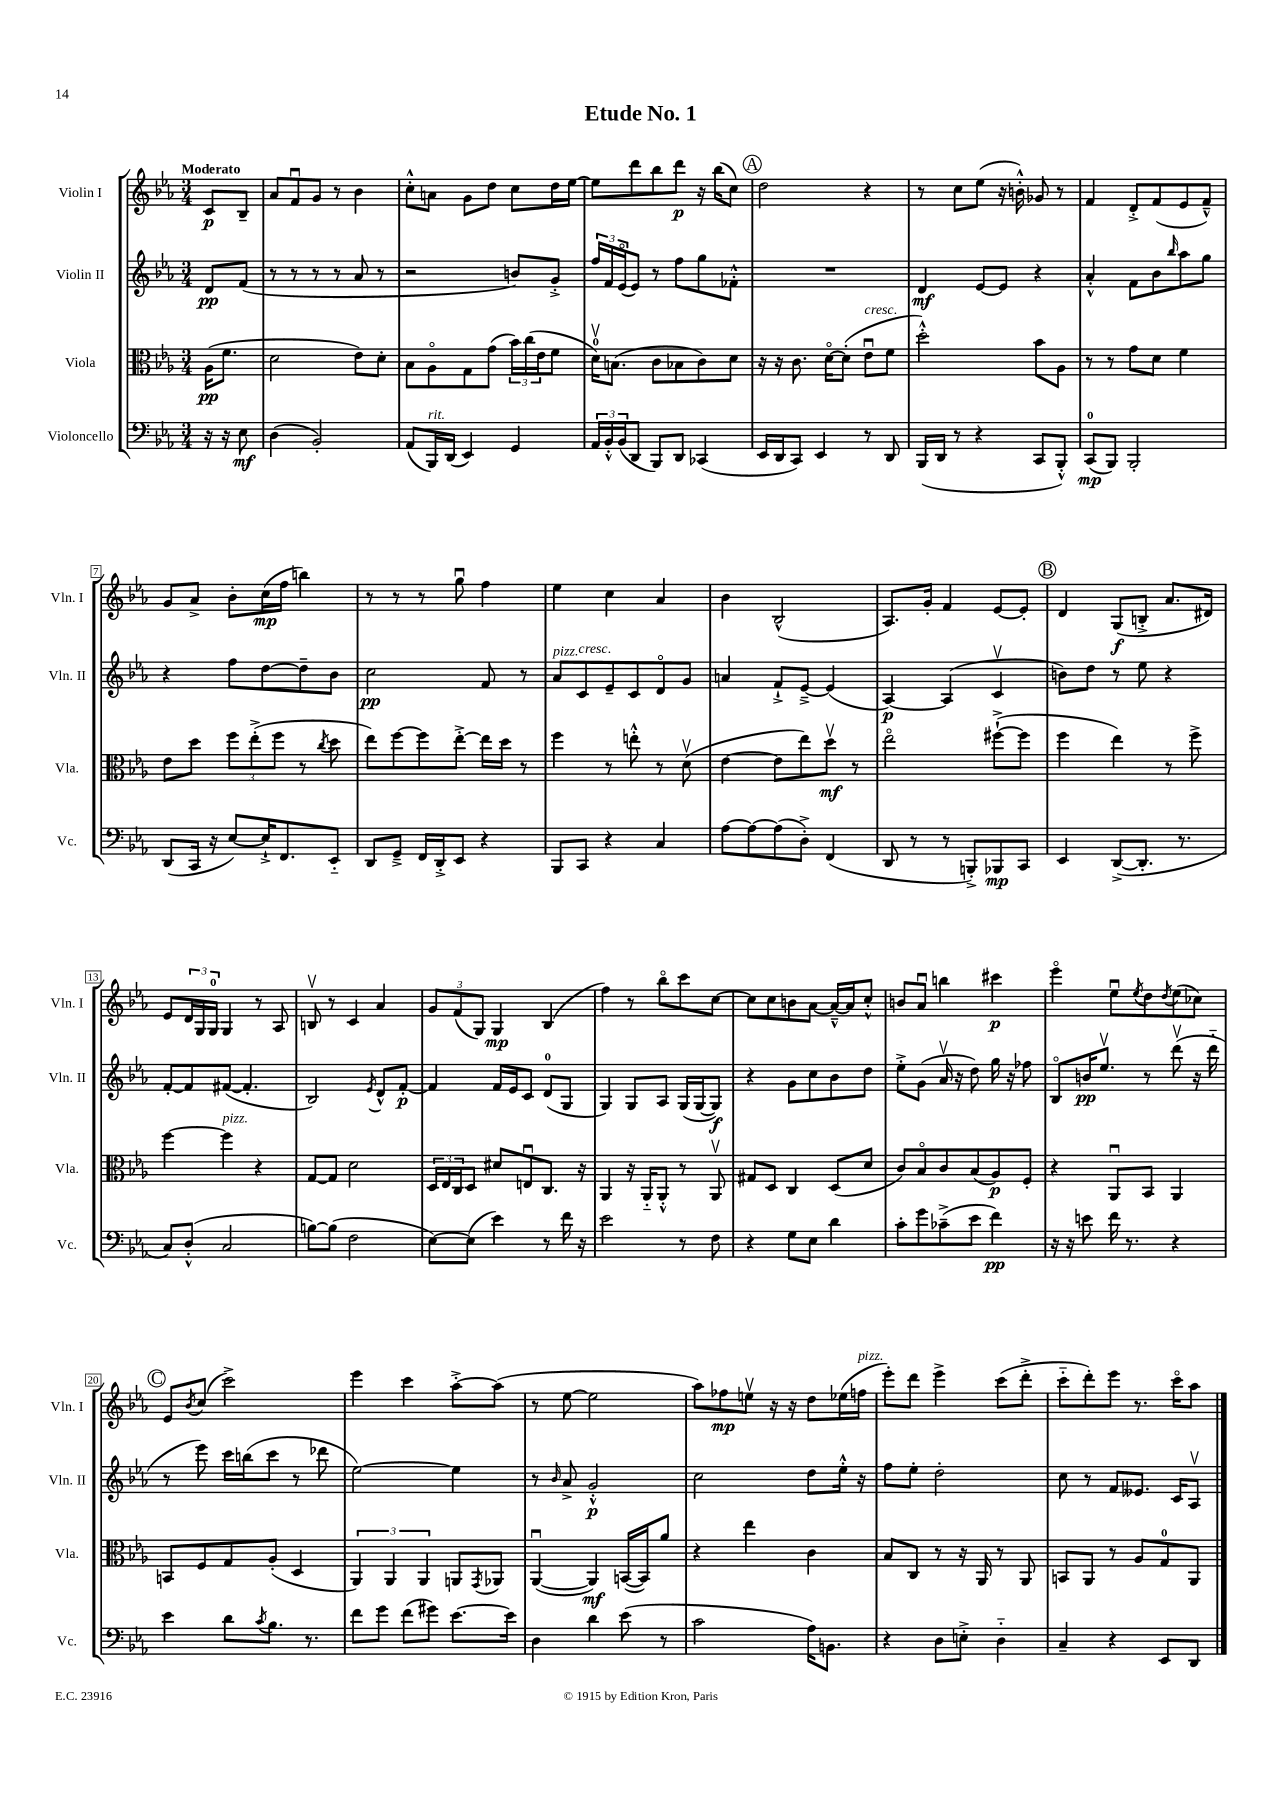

**kern	**dynam	**kern	**dynam	**kern	**dynam	**kern	**dynam
*part4	*part4	*part3	*part3	*part2	*part2	*part1	*part1
*staff4	*staff4	*staff3	*staff3	*staff2	*staff2	*staff1	*staff1
*I"Violoncello	*	*I"Viola	*	*I"Violin II	*	*I"Violin I	*
*I'Vc.	*	*I'Vla.	*	*I'Vln. II	*	*I'Vln. I	*
*clefF4	*	*clefC3	*	*clefG2	*	*clefG2	*
*k[b-e-a-]	*	*k[b-e-a-]	*	*k[b-e-a-]	*	*k[b-e-a-]	*
*M3/4	*	*M3/4	*	*M3/4	*	*M3/4	*
=	=	=	=	=	=	=	=
!	!	!	!	!	!	!LO:TX:a:B:t=Moderato	!
16r	.	(16A-\KL	pp	8d/L	pp	8c/L	p
16r	.	8.f\J	.	.	.	.	.
8E-\	mf	.	.	(8f/J	.	8B-~/J	.
=1	=1	=1	=1	=1	=1	=1	=1
(4D\	.	2d\	.	8r	.	8a-/L	.
.	.	.	.	8r	.	8fu/	.
2BB-'/)	.	.	.	8r	.	8g/J	.
.	.	.	.	8r	.	8r	.
.	.	8e-\L)	.	8a-/	.	4b-\	.
.	.	8d'\J	.	8r	.	.	.
=2	=2	=2	=2	=2	=2	=2	=2
(8AA-/L	.	8B-\L	.	2r	.	8cc'^^\L	.
!LO:TX:a:i:t=rit.	!	!	!	!	!	!	!
16BBB-/L)	.	8A-\	.	.	.	8an\J	.
(16DD/JJ	.	.	.	.	.	.	.
4EE-/)	.	8G\	.	.	.	8g\L	.
.	.	(8g\J	.	.	.	8dd\J	.
4GG/	.	24b-\LL)	.	8bn/L)	.	8cc\L	.
.	.	(24cc\	.	.	.	.	.
.	.	24e-\J	.	.	.	.	.
.	.	8f\J	.	8g'^/J	.	16dd\L	.
.	.	.	.	.	.	[16ee-\JJ	.
=3	=3	=3	=3	=3	=3	=3	=3
24AA-/LL	.	16dv\KL)	.	24ff/LL	.	8ee-\L]	.
24BB-'^^/	.	.	.	24f/	.	.	.
.	.	(8.Bn\J	.	.	.	.	.
(24BB-/J	.	.	.	(24e-/J	.	.	.
8DD/J	.	.	.	8e-/J)	.	8ddd\	.
8BBB-/L)	.	8c\L	.	8r	.	8bb-\	.
8DD/J	.	8B-X\	.	8ff\L	.	8ddd\J	p
(4CC-X/	.	8c\)	.	8gg\	.	16r	.
.	.	.	.	.	.	(16bb-\KL	.
.	.	8d\J	.	8f-X'^^\J	.	8cc\J)	.
!!LO:REH:place=s1:t=A
=4	=4	=4	=4	=4	=4	=4	=4
16EE-/LL	.	16r	.	2.r	.	2dd\	.
16DD/J	.	16r	.	.	.	.	.
8CC/J)	.	8.c\	.	.	.	.	.
4EE-/	.	.	.	.	.	.	.
.	.	[16d\KL	.	.	.	.	.
.	.	(8d'\J]	.	.	.	.	.
!	!	!LO:TX:a:i:t=cresc.	!	!	!	!	!
8r	.	8e-u\L	.	.	.	4r	.
8DD/	.	8f\J	.	.	.	.	.
=5	=5	=5	=5	=5	=5	=5	=5
(16BBB-/LL	.	2dd'^^\)	.	4d/	mf	8r	.
16DD/JJ	.	.	.	.	.	.	.
8r	.	.	.	.	.	8cc\L	.
4r	.	.	.	[8e-/L	.	(8ee-\J	.
.	.	.	.	8e-/J]	.	16r	.
.	.	.	.	.	.	16bn'^^\)	.
8CC/L	.	8b-\L	.	4r	.	8g-X/	.
8BBB-'^^/J)	.	8A-\J	.	.	.	8r	.
=6	=6	=6	=6	=6	=6	=6	=6
(8CC/L	mp	8r	.	4a-'^^/	.	4f/	.
8BBB-/J)	.	8r	.	.	.	.	.
2BBB-'/	.	8g\L	.	8f\L	.	8d'^/L	.
.	.	8d\J	.	8b-\	.	(8f/	.
.	.	.	.	16qqbb-/	.	.	.
.	.	4f\	.	8aa-\	.	8e-/	.
.	.	.	.	8gg\J	.	8f~^^/J)	.
!!LO:LB:g=z
=7	=7	=7	=7	=7	=7	=7	=7
(8DD/L	.	8e-\L	.	4r	.	8g/L	.
16CC/Jk	.	8dd\J	.	.	.	8a-^/J	.
16r	.	.	.	.	.	.	.
[8E-/L)	.	12ff\L	.	8ff\L	.	8b-'\L	.
.	.	(12ee-'^\	.	.	.	.	.
16E-`^/K]	.	.	.	[8dd\	.	(16cc\L	mp
.	.	12ff\J	.	.	.	.	.
8.FF/	.	.	.	.	.	16ff\JJ	.
.	.	8r	.	8dd~\]	.	4bbn\)	.
.	.	8qcc/	.	.	.	.	.
8EE-/J	.	8dd\	.	8b-\J	.	.	.
=8	=8	=8	=8	=8	=8	=8	=8
8DD/L	.	8ee-\L)	.	2cc\	pp	8r	.
8GG~^/J	.	[8ff\	.	.	.	8r	.
16FF/LL	.	8ff\]	.	.	.	8r	.
16DD'^/J	.	.	.	.	.	.	.
8EE-/J	.	[8ee-'^\J	.	.	.	8ggu\	.
4r	.	16ee-\LL]	.	8f/	.	4ff\	.
.	.	16dd\JJ	.	.	.	.	.
.	.	8r	.	8r	.	.	.
=9	=9	=9	=9	=9	=9	=9	=9
!	!	!	!	!LO:TX:a:i:t=pizz.	!	!	!
8BBB-/L	.	4ff\	.	8a-/L	.	4ee-\	.
!	!	!	!	!LO:TX:a:i:t=cresc.	!	!	!
8CC/J	.	.	.	8c/	.	.	.
4r	.	8r	.	8e-~/	.	4cc\	.
.	.	8een'^^\	.	8c/	.	.	.
4C/	.	8r	.	8d/	.	4a-/	.
.	.	(8dv\	.	8g/J	.	.	.
=10	=10	=10	=10	=10	=10	=10	=10
[8A-\L	.	[4e-\	.	4an/	.	4b-\	.
8A-\_	.	.	.	.	.	.	.
(8A-\]	.	8e-\L]	.	8f`^/L	.	(2B-^^/	.
8D'^\J)	.	8ee-\)	.	[8e-~^/J	.	.	.
(4FF/	.	8ddv\J	mf	(4e-/]	.	.	.
.	.	8r	.	.	.	.	.
=11	=11	=11	=11	=11	=11	=11	=11
8DD/	.	2ee-\	.	[4A-/)	p	8.A-/L)	.
8r	.	.	.	.	.	.	.
.	.	.	.	.	.	16g'/Jk	.
8r	.	.	.	(4A-/]	.	4f/	.
8BBBn'^/L)	.	.	.	.	.	.	.
8BBB-X/	mp	([8ff#X`^\L	.	4cv/	.	[8e-/L	.
8CC/J	.	8ff#\J]	.	.	.	8e-'/J]	.
!!LO:REH:place=s1:t=B
=12	=12	=12	=12	=12	=12	=12	=12
4EE-/	.	4ff\	.	8bn\L)	.	4d/	.
.	.	.	.	8dd\J	.	.	.
([8DD^/L	.	4ee-\)	.	8r	.	(8G/L	f
8.DD'/J]	.	.	.	8ee-\	.	8Bn'^/J	.
.	.	8r	.	4r	.	8.a-/L	.
8.r	.	.	.	.	.	.	.
.	.	8ff^\	.	.	.	.	.
.	.	.	.	.	.	16d#X/Jk)	.
!!LO:LB:g=z
=13	=13	=13	=13	=13	=13	=13	=13
8C/L)	.	[4ff\	.	[8f'/L	.	8e-/L	.
(8D'^^/J	.	.	.	8f/]	.	24d/L	.
.	.	.	.	.	.	24G/	.
.	.	.	.	.	.	24G/JJ	.
!	!	!LO:TX:a:i:t=pizz.	!	!	!	!	!
2C/	.	4ff\]	.	([8f#X/J	.	4G/	.
.	.	.	.	4.f#'/]	.	.	.
.	.	4r	.	.	.	8r	.
.	.	.	.	.	.	8A-/	.
=14	=14	=14	=14	=14	=14	=14	=14
[8Bn\L)	.	[8G/L	.	2B-/)	.	8Bnv/	.
(8B\J]	.	8G/J]	.	.	.	8r	.
2F\	.	2d\	.	.	.	4c/	.
.	.	.	.	8qe-/	.	.	.
.	.	.	.	8d^^/L	.	4a-/	.
.	.	.	.	[8f'/J	p	.	.
=15	=15	=15	=15	=15	=15	=15	=15
[8E-\L)	.	24D/LL	.	4f/]	.	12g/L	.
.	.	24E-/	.	.	.	.	.
.	.	24C/J	.	.	.	(12f/	.
(8E-\J]	.	8D/J	.	.	.	.	.
.	.	.	.	.	.	12G/J)	.
4e-\)	.	8d#X/L	.	16f/LL	.	4G/	mp
.	.	.	.	16e-/J	.	.	.
.	.	8Enu/	.	8c/J	.	.	.
8r	.	8.C/J	.	(8d/L	.	(4B-/	.
16f\	.	.	.	8G/J	.	.	.
16r	.	16r	.	.	.	.	.
=16	=16	=16	=16	=16	=16	=16	=16
2e-\	.	4AA-/	.	4G/)	.	4ff\)	.
.	.	16r	.	8G/L	.	8r	.
.	.	16AA-/KL	.	.	.	.	.
.	.	8AA-'^^/J	.	8A-/J	.	8bb-\L	.
8r	.	8r	.	(16G/LL	.	8ccc\	.
.	.	.	.	[16G/J	.	.	.
8F\	.	8AA-v/	.	8G/J])	f	[8cc\J	.
=17	=17	=17	=17	=17	=17	=17	=17
4r	.	8G#X/L	.	4r	.	8cc\L]	.
.	.	8D/J	.	.	.	8cc\	.
8G\L	.	4C/	.	8g\L	.	8bn\	.
8E-\J	.	.	.	8cc\	.	[8a-\J	.
4d\	.	(8D/L	.	8b-\	.	16a-~^^/LL_	.
.	.	.	.	.	.	16a-/J]	.
.	.	8d/J	.	8dd\J	.	8cc'^^/J	.
=18	=18	=18	=18	=18	=18	=18	=18
8c'\L	.	8c/L)	.	8ee-'^\L	.	8bn/L	.
8g\	.	8B-/	.	(8g\J	.	8a-u/J	.
(8c-X~^\	.	8c/	.	16a-v/	.	4bbn\	.
.	.	.	.	16r	.	.	.
8e-\J	.	(8B-/	.	8dd\)	.	.	.
4f\)	pp	8A-/)	p	16gg\	.	4ccc#X\	p
.	.	.	.	16r	.	.	.
.	.	8F'/J	.	8ff-X\	.	.	.
=19	=19	=19	=19	=19	=19	=19	=19
16r	.	4r	.	8B-/L	.	4eee-\	.
16r	.	.	.	.	.	.	.
8en\	.	.	.	16bn/K	pp	.	.
.	.	.	.	8.ee-v/J	.	.	.
16f\	.	8AA-u/L	.	.	.	8ee-u\L	.
8.r	.	.	.	.	.	.	.
.	.	.	.	.	.	8qee-/	.
.	.	8BB-/J	.	8r	.	8dd\	.
.	.	.	.	.	.	8qdd/	.
4r	.	4AA-/	.	(8dddv\	.	(8ee-\	.
.	.	.	.	16r	.	8cc-X\J)	.
.	.	.	.	16ddd\	.	.	.
!!LO:LB:g=z
!!LO:REH:place=s1:t=C
=20	=20	=20	=20	=20	=20	=20	=20
4e-\	.	8BBn/L	.	8r	.	8e-/L	.
.	.	.	.	.	.	8qb-/	.
.	.	8F/	.	8eee-\)	.	(8cc/J	.
8d\L	.	8G/	.	16ccc\LL	.	2ccc^\)	.
.	.	.	.	(16bbn\J	.	.	.
8qc/	.	.	.	.	.	.	.
8.B-\J	.	(8A-'/J	.	8ccc\J	.	.	.
.	.	4D/	.	8r	.	.	.
8.r	.	.	.	.	.	.	.
.	.	.	.	8ddd-X\	.	.	.
=21	=21	=21	=21	=21	=21	=21	=21
8f\L	.	6AA-/)	.	[2ee-\)	.	4eee-\	.
8g\J	.	.	.	.	.	.	.
.	.	6AA-/	.	.	.	.	.
(8f\L	.	.	.	.	.	4ccc\	.
.	.	6AA-/	.	.	.	.	.
8g#X\J)	.	.	.	.	.	.	.
[8.e-\L	.	8AAn/L	.	4ee-\]	.	[8aa-'^\L	.
.	.	8qGG/	.	.	.	.	.
.	.	8AA-X/J	.	.	.	(8aa-\J]	.
16e-\Jk]	.	.	.	.	.	.	.
=22	=22	=22	=22	=22	=22	=22	=22
4D\	.	([4AA-u/	.	8r	.	8r	.
.	.	.	.	16qqb-/	.	.	.
.	.	.	.	8a-^/	.	[8ee-\	.
4d\	.	4AA-/])	mf	2g'^^/	p	2ee-\]	.
(8e-\	.	([16BBn/LL	.	.	.	.	.
.	.	16BB/J])	.	.	.	.	.
8r	.	8a-/J	.	.	.	.	.
=23	=23	=23	=23	=23	=23	=23	=23
2c\	.	4r	.	2cc\	.	8aa-\L)	.
.	.	.	.	.	.	8ff-X\	mp
.	.	4ee-\	.	.	.	8eenv\J	.
.	.	.	.	.	.	16r	.
.	.	.	.	.	.	16r	.
16A-\KL)	.	4c\	.	8dd\L	.	8dd\L	.
8.BBn\J	.	.	.	.	.	.	.
.	.	.	.	16ee-'^^\Jk	.	(16ee-X\L	.
!	!	!	!	!	!	!LO:TX:a:i:t=pizz.	!
.	.	.	.	16r	.	16ffn\JJ	.
=24	=24	=24	=24	=24	=24	=24	=24
4r	.	8B-/L	.	8ff\L	.	8eee-'\L)	.
.	.	8C/J	.	8ee-'\J	.	8ddd\J	.
8D\L	.	8r	.	2dd'\	.	4eee-^\	.
8En'^\J	.	16r	.	.	.	.	.
.	.	16AA-/	.	.	.	.	.
4D\	.	8r	.	.	.	(8ccc\L	.
.	.	8AA-/	.	.	.	8ddd'^\J	.
=25	=25	=25	=25	=25	=25	=25	=25
4C~/	.	8BBn/L	.	8cc\	.	8ccc\L	.
.	.	8AA-/J	.	8r	.	8ddd'\)	.
4r	.	8r	.	8f/L	.	8eee-\J	.
.	.	8A-/L	.	8.e--X/J	.	8.r	.
8EE-/L	.	8G/	.	.	.	.	.
.	.	.	.	16c/KL	.	16ccc\KL	.
8DD/J	.	8AA-/J	.	8A-v/J	.	8aa-\J	.
==	==	==	==	==	==	==	==
*-	*-	*-	*-	*-	*-	*-	*-
